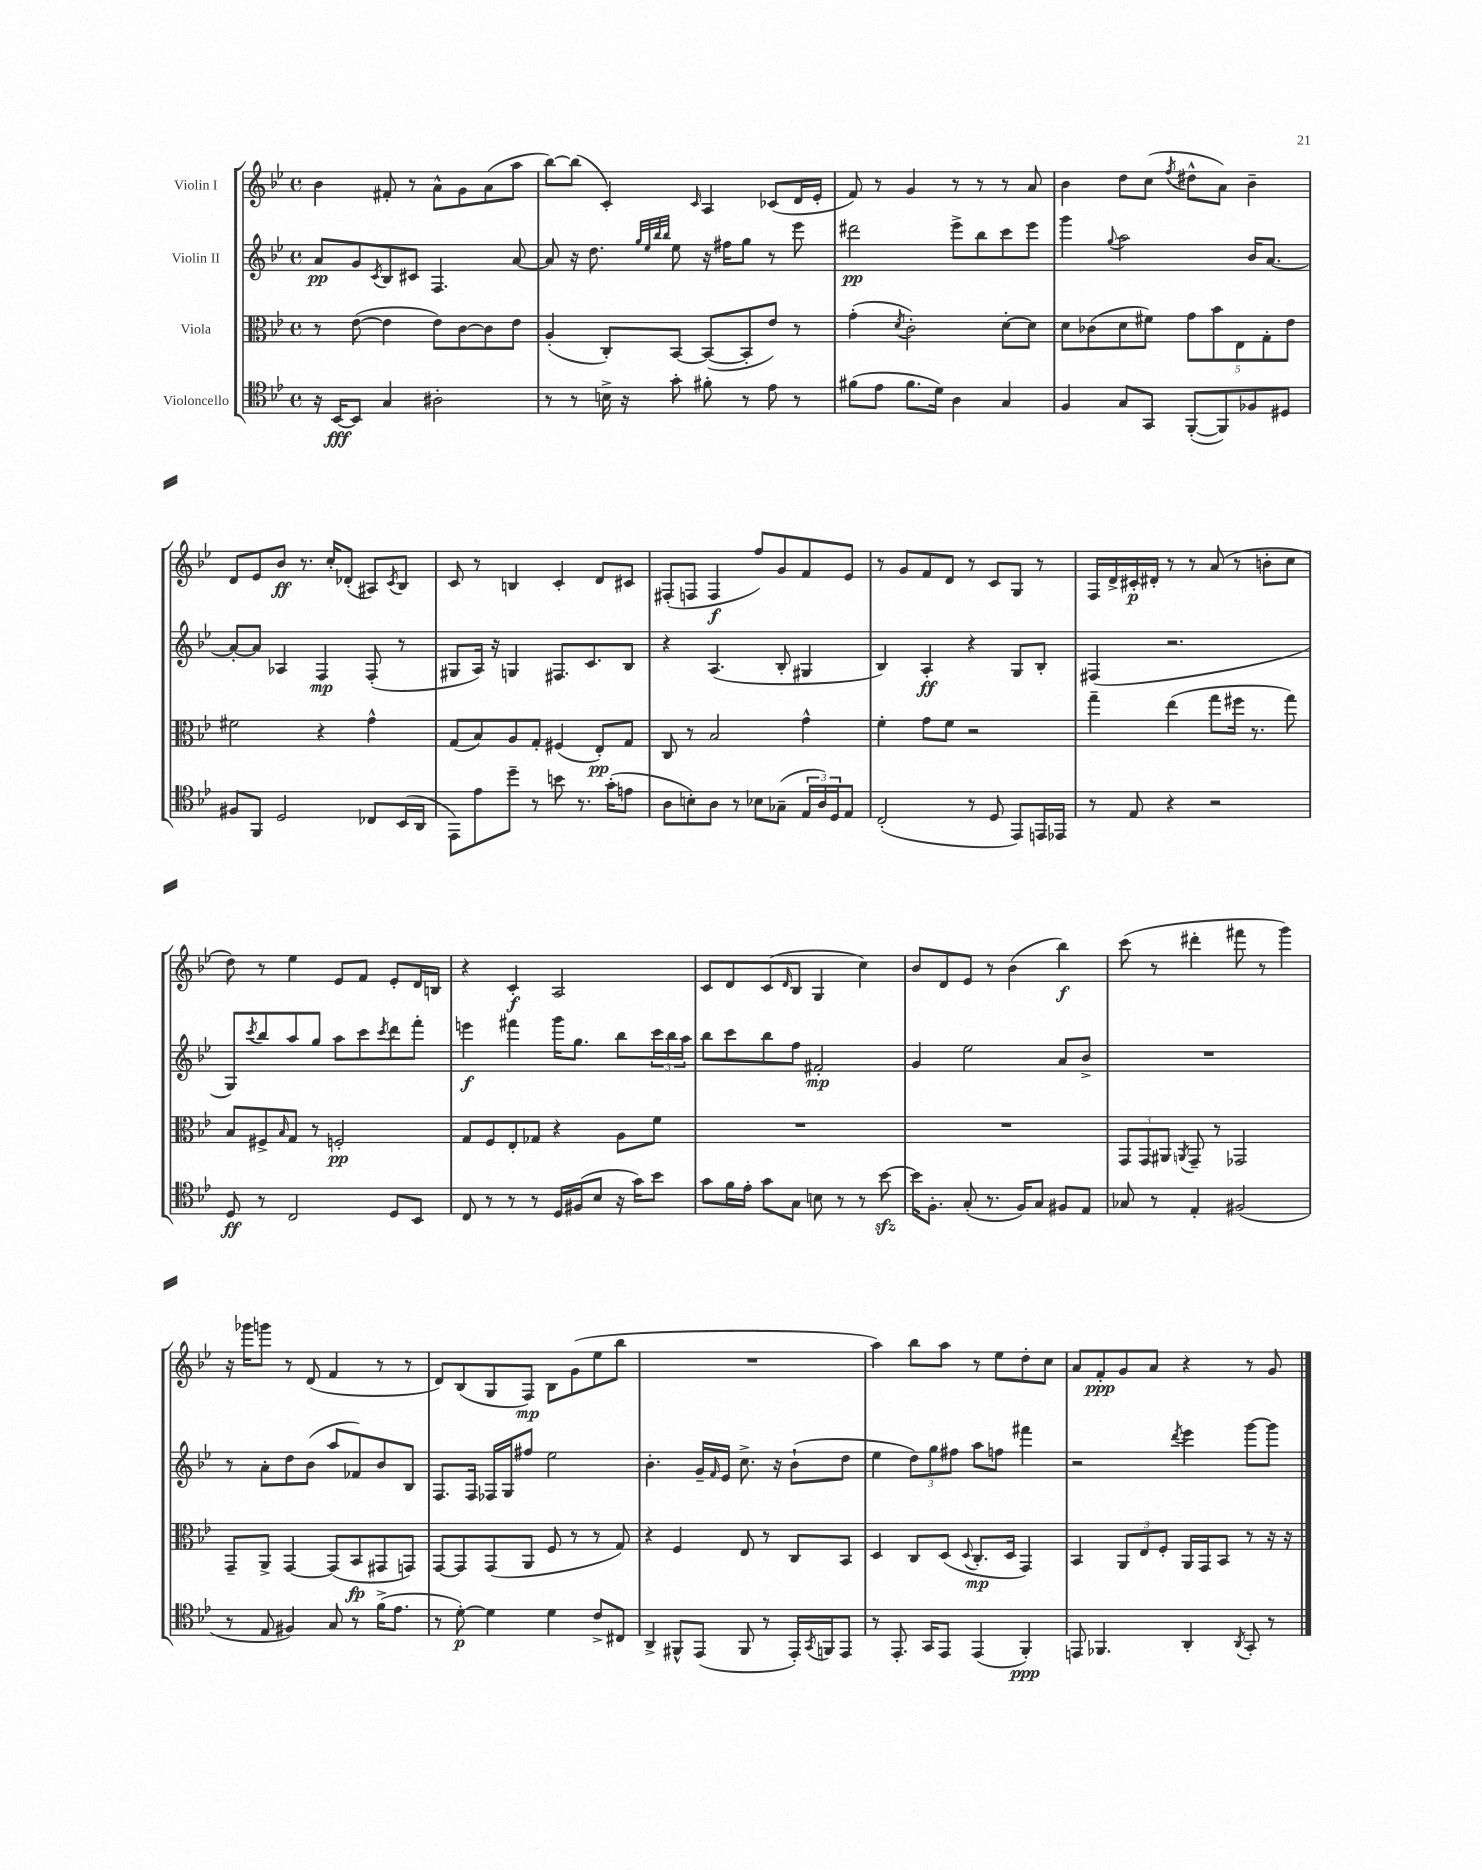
<<
\new StaffGroup <<
\new Staff = "s0" \with { instrumentName = "Violin I" } {
    \clef treble \key bes \major \defaultTimeSignature \time 4/4
    bes'4 fis'8-. r8 a'8-^ g'8 a'8( a''8 |
    bes''8~) bes''8( c'4-.) \grace { c'16 } a4 ces'8( d'16 ees'16-. |
    f'8) r8 g'4 r8 r8 r8 a'8 |
    bes'4 d''8 c''8( \acciaccatura { f''8 } dis''8-^ a'8) bes'4-- |
    d'8 ees'8 bes'8\ff r8. c''16-. des'8-.( ais8) \acciaccatura { c'8 } bes8 |
    c'8 r8 b4 c'4-. d'8 cis'8 |
    fis8-.( f8 f4\f f''8) g'8 f'8 ees'8 |
    r8 g'8 f'8 d'8 r8 c'8 g8 r8 |
    f16 d'16-> cis'16-.\p dis'16-. r8 r8 a'8( r8 b'8-. c''8 |
    d''8) r8 ees''4 ees'8 f'8 ees'8-. d'16 b16 |
    r4 c'4-.\f a2 |
    c'8 d'8 c'8( \grace { d'16 } bes8 g4 c''4) |
    bes'8 d'8 ees'8 r8 bes'4( bes''4\f) |
    c'''8( r8 dis'''4-. fis'''8 r8 g'''4) |
    r16 ges'''16 g'''8 r8 d'8( f'4 r8 r8 |
    d'8) bes8( g8 f8\mp) bes8 g'8( ees''8 bes''8 |
    R1 |
    a''4) bes''8 a''8 r8 ees''8 d''8-. c''8 |
    a'8 f'8-.\ppp g'8 a'8 r4 r8 g'8 \bar "|." |
}
\new Staff = "s1" \with { instrumentName = "Violin II" } {
    \clef treble \key bes \major \defaultTimeSignature \time 4/4
    a'8\pp g'8 \acciaccatura { c'8 } bes8 cis'8 f4. a'8~ |
    a'8 r16 d''8. \grace { g''32 ees''32 bes''32 bes''32 } ees''8 r16 fis''16 g''8 r8 ees'''8 |
    dis'''2\pp ees'''8-> bes''8 c'''8 ees'''8 |
    g'''4 \appoggiatura { g''8 } a''2 bes'16 a'8.~ |
    a'8~-. a'8 aes4 f4\mp f8-.( r8 |
    gis8 a16) r16 g4 fis8. c'8. bes8 |
    r4 a4.( bes8-. gis4 |
    bes4) a4-.\ff r4 g8 bes8-. |
    fis4( r2. |
    g8) \acciaccatura { c'''8 } bes''8 a''8 g''8 a''8 c'''8 \acciaccatura { c'''8 } d'''8 f'''8-. |
    e'''4\f fis'''4 g'''16 g''8. bes''8 \tuplet 3/2 { c'''16 bes''16 a''16 } |
    bes''8 c'''8 bes''8 f''8 fis'2-.\mp |
    g'4 ees''2 a'8 bes'8-> |
    R1 |
    r8 a'8-. d''8 bes'8( a''8 fes'8) bes'8 bes8 |
    f8. f16 fes16 g16 fis''8 ees''2 |
    bes'4.-. g'16-- \grace { f'16 } ees'16 c''8.-> r16 bes'8-!( d''8 |
    ees''4 \tuplet 3/2 { d''8) g''8 fis''8 } a''8 f''8 fis'''4 |
    r2 \acciaccatura { d'''8 } ees'''4 g'''8~ g'''8 \bar "|." |
}
\new Staff = "s2" \with { instrumentName = "Viola" } {
    \clef alto \key bes \major \defaultTimeSignature \time 4/4
    r8 ees'8~( ees'4 ees'8) c'8~ c'8 ees'8 |
    a4-.( c8-.) bes,8~ bes,8~( bes,8-. ees'8) r8 |
    g'4-.( \acciaccatura { d'8 } c'2-.) d'8~-. d'8 |
    d'8 ces'8( d'8 fis'8) \tuplet 5/4 { g'8 bes'8 ees8 g8-. ees'8 } |
    fis'2 r4 g'4-^ |
    g8( bes8) a8 g8-. fis4( ees8-.\pp) g8 |
    c8 r8 bes2 g'4-^ |
    f'4-. g'8 f'8 r2 |
    g''4-- ees''4( g''8 fis''16 r8. g''8) |
    bes8 fis8-> \grace { bes16 } g8 r8 f2-.\pp |
    g8 f8 ees8-. ges8 r4 a8 f'8 |
    R1 |
    R1 |
    \tuplet 3/2 { g,8 g,8 ais,8 } \acciaccatura { a,8 } g,8-- r8 ges,2 |
    g,8-- a,8-> g,4~ g,8( bes,8\fp gis,8 g,8) |
    g,8~ g,8 g,8( a,8 f8 r8 r8 g8) |
    r4 f4 ees8 r8 c8 bes,8 |
    d4 c8 d8( \appoggiatura { d8 } c8.-.\mp d16 g,4) |
    bes,4 \tuplet 3/2 { a,8 ees8 f8-. } a,16 g,16 bes,8 r8 r16 r16 \bar "|." |
}
\new Staff = "s3" \with { instrumentName = "Violoncello" } {
    \clef tenor \key bes \major \defaultTimeSignature \time 4/4
    r16 bes,16~\fff bes,8 g4 ais2-. |
    r8 r8 b16-> r16 g'8-. fis'8-. r8 ees'8 r8 |
    fis'8( ees'8 fis'8. d'16) a4 g4 |
    f4 g8 g,8 f,8~-.( f,8) fes8 dis8 |
    fis8 f,8 d2 ces8 bes,16( a,16 |
    ees,8) ees'8 d''8-- r8 b'8 r8. g'16-.( e'8 |
    a8 b8-.) a8 r8 bes8 ges8--( \tuplet 3/2 { ees16 a16) d16 } ees8 |
    c2-.( r8 d8 ees,8) e,16 ees,16 |
    r8 ees8 r4 r2 |
    d8\ff r8 c2 d8 bes,8 |
    c8 r8 r8 r8 d16 fis16( bes8 r16 g'16) bes'8 |
    g'8 f'16 ees'16-. g'8 g8 b8 r8 r8 bes'8~\sfz |
    bes'16 f8.-. g8-.( r8. f16) g8 fis8 ees8 |
    ges8 r8 ees4-. fis2( |
    r8 ees8 fis4) g8 r8 f'16->( ees'8. |
    r8 d'8~-.\p) d'4 d'4 c'8-> cis8 |
    a,4-> fis,8-^ ees,8( fis,8 r8 ees,16-.) \acciaccatura { g,8 } f,16 ees,8 |
    r8 ees,8.-. g,16 ees,8 ees,4( f,4-.\ppp) |
    e,8 fes,4. a,4-. \acciaccatura { a,8 } g,8-. r8 \bar "|." |
}
>>
>>
\layout { \context { \Score \remove "Bar_number_engraver" } }
